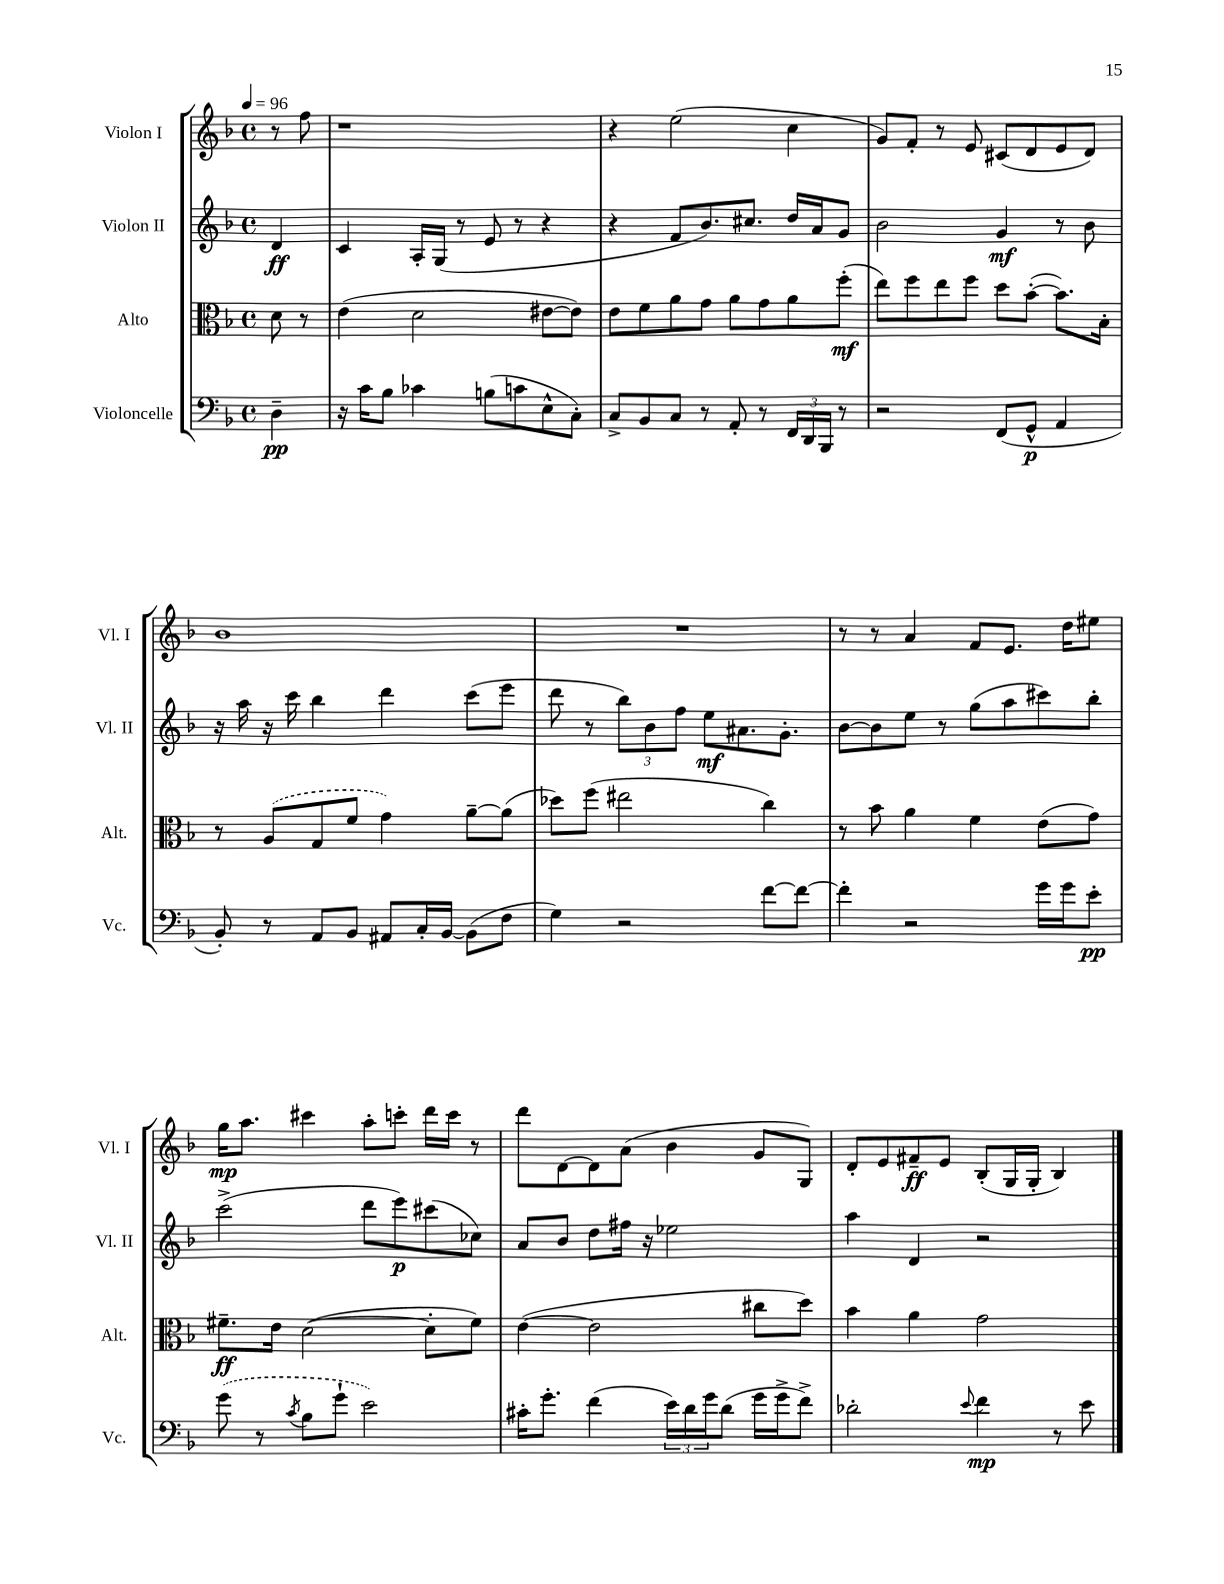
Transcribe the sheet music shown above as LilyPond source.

<<
\new StaffGroup <<
\new Staff = "s0" \with { instrumentName = "Violon I" shortInstrumentName = "Vl. I" } {
    \clef treble \key f \major \defaultTimeSignature \time 4/4 \partial 4 \tempo 4 = 96
    r8 f''8 |
    r1 |
    r4 e''2( c''4 |
    g'8) f'8-. r8 e'8 cis'8( d'8 e'8 d'8) |
    bes'1 |
    R1 |
    r8 r8 a'4 f'8 e'8. d''16 eis''8 |
    g''16\mp a''8. cis'''4 a''8-. c'''8-. d'''16 c'''16 r8 |
    d'''8 d'8~ d'8 a'8( bes'4 g'8 g8) |
    d'8-. e'8 fis'8--\ff e'8 bes8-.( g16 g16-. bes4) \bar "|." |
}
\new Staff = "s1" \with { instrumentName = "Violon II" shortInstrumentName = "Vl. II" } {
    \clef treble \key f \major \defaultTimeSignature \time 4/4 \partial 4
    d'4\ff |
    c'4 a16-. g16( r8 e'8 r8 r4 |
    r4 f'8 bes'8.) cis''8. d''16 a'16 g'8 |
    bes'2 g'4\mf r8 bes'8 |
    r16 a''16 r16 c'''16 bes''4 d'''4 c'''8( e'''8 |
    d'''8 r8 \tuplet 3/2 { bes''8) bes'8 f''8 } e''8\mf ais'8. g'8.-. |
    bes'8~ bes'8 e''8 r8 g''8( a''8 cis'''8) bes''8-. |
    c'''2->( d'''8 e'''8\p) cis'''8( ces''8) |
    a'8 bes'8 d''8 fis''16 r16 ees''2 |
    a''4 d'4 r2 \bar "|." |
}
\new Staff = "s2" \with { instrumentName = "Alto" shortInstrumentName = "Alt." } {
    \clef alto \key f \major \defaultTimeSignature \time 4/4 \partial 4
    d'8 r8 |
    e'4( d'2 eis'8~ eis'8) |
    e'8 f'8 a'8 g'8 a'8 g'8 a'8 f''8-.\mf( |
    e''8) f''8 e''8 f''8 d''8 bes'8~-.( bes'8.) bes16-. |
    r8 \once \slurDashed a8( g8 f'8 g'4) a'8~-- a'8( |
    des''8) f''8( eis''2 c''4) |
    r8 bes'8 a'4 f'4 e'8( g'8) |
    fis'8.--\ff e'16 d'2~( d'8-. fis'8) |
    e'4~( e'2 cis''8 d''8) |
    bes'4 a'4 g'2 \bar "|." |
}
\new Staff = "s3" \with { instrumentName = "Violoncelle" shortInstrumentName = "Vc." } {
    \clef bass \key f \major \defaultTimeSignature \time 4/4 \partial 4
    d4--\pp |
    r16 c'16 bes8 ces'4 b8( c'8 e8-^ c8-.) |
    c8-> bes,8 c8 r8 a,8-. r8 \tuplet 3/2 { f,16 d,16 bes,,16 } r8 |
    r2 f,8( g,8-^\p a,4 |
    bes,8-.) r8 a,8 bes,8 ais,8 c16-. bes,16~ bes,8( f8 |
    g4) r2 f'8~ f'8~ |
    f'4-. r2 g'16 g'16 e'8-.\pp |
    \once \slurDashed g'8( r8 \acciaccatura { c'8 } bes8 g'8-! e'2) |
    cis'16-. g'8.-. f'4( \tuplet 3/2 { e'16) d'16 g'16 } d'8( g'16 g'16-> f'8->) |
    des'2-. \appoggiatura { e'8 } f'4\mp r8 e'8 \bar "|." |
}
>>
>>
\layout { \context { \Score \remove "Bar_number_engraver" } }
